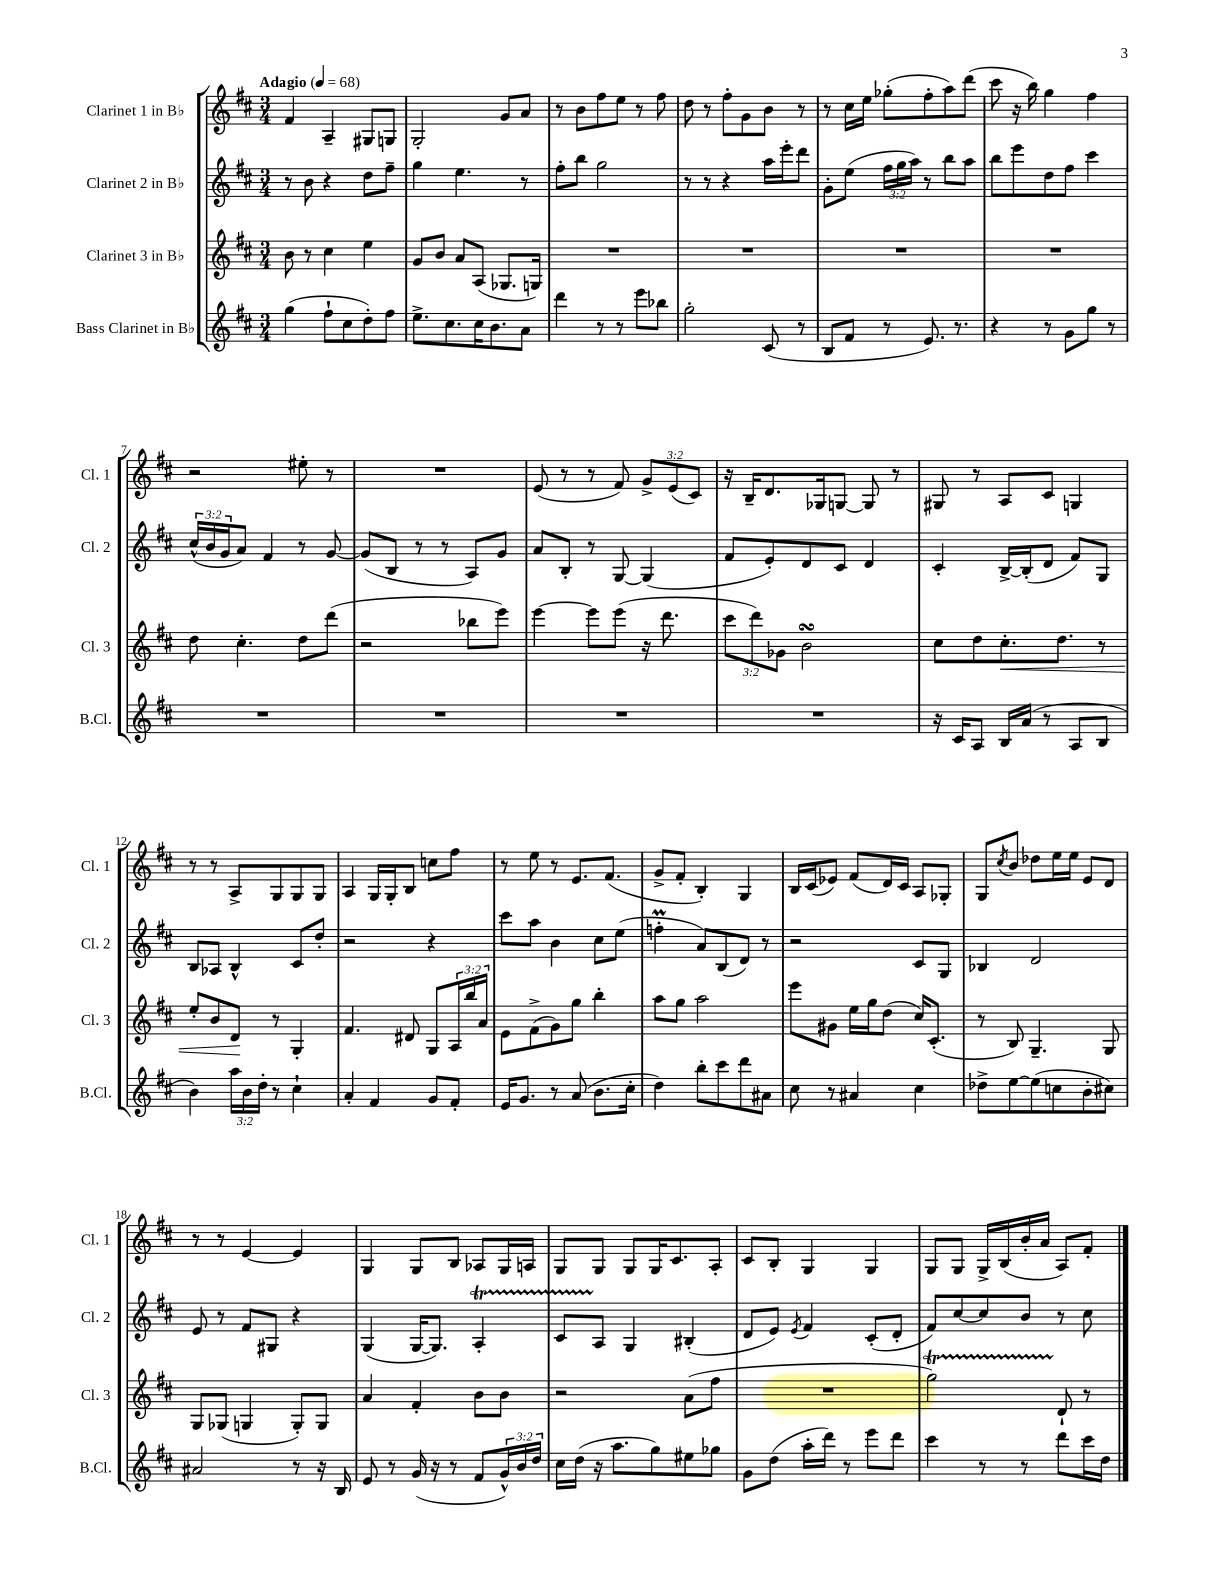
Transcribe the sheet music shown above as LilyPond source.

<<
\new StaffGroup <<
\new Staff = "s0" \with { instrumentName = "Clarinet 1 in Bb" shortInstrumentName = "Cl. 1" } {
    \clef treble \key d \major \numericTimeSignature \time 3/4 \override Staff.TupletNumber.text = #tuplet-number::calc-fraction-text \tempo "Adagio" 4 = 68
    fis'4 a4-- gis8 g8 |
    g2-. g'8 a'8 |
    r8 b'8 fis''8 e''8 r8 fis''8 |
    d''8 r8 fis''8-. g'8 b'8 r8 |
    r8 cis''16 e''16 ges''8-.( fis''8-. a''8) d'''8( |
    cis'''8 r16 b''16) g''4 fis''4 |
    r2 eis''8-. r8 |
    R2. |
    e'8( r8 r8 fis'8) \tuplet 3/2 { g'8-> e'8( cis'8) } |
    r16 b16-- d'8. ges16 g8~ g8 r8 |
    gis8 r8 a8 cis'8 g4 |
    r8 r8 a8-> g8 g8 g8 |
    a4 g16 g16-. b8 c''8 fis''8 |
    r8 e''8 r8 e'8. fis'8.( |
    g'8-> fis'8-. b4-.) g4 |
    b16 cis'16( ees'8) fis'8( d'16) cis'16 a8 ges8-. |
    g8 \acciaccatura { cis''8 } b'8 des''8 e''16 e''16 e'8 d'8 |
    r8 r8 e'4~ e'4 |
    g4 g8 b8 aes8 g16 a16 |
    g8 g8 g8 g16 cis'8. a8-. |
    cis'8 b8-. g4 g4 |
    g8 g8 g16-> b16( b'16-. a'16 a8) fis'8-. \bar "|." |
}
\new Staff = "s1" \with { instrumentName = "Clarinet 2 in Bb" shortInstrumentName = "Cl. 2" } {
    \clef treble \key d \major \numericTimeSignature \time 3/4 \override Staff.TupletNumber.text = #tuplet-number::calc-fraction-text
    r8 b'8 r4 d''8 fis''8-- |
    g''4 e''4. r8 |
    fis''8-. b''8 g''2 |
    r8 r8 r4 a''16 e'''16-. d'''8 |
    g'8-. e''8( \tuplet 3/2 { fis''16 g''16 a''16) } r8 b''8 a''8 |
    b''8 e'''8 d''8 fis''8 cis'''4 |
    \tuplet 3/2 { cis''16-^( b'16 g'16 } a'8) fis'4 r8 g'8~ |
    g'8( b8 r8 r8 a8) g'8 |
    a'8 b8-. r8 g8~ g4( |
    fis'8 e'8-.) d'8 cis'8 d'4 |
    cis'4-. b16~-> b16-.( d'8 fis'8) g8 |
    b8 aes8 b4-^ cis'8 d''8-. |
    r2 r4 |
    cis'''8 a''8 b'4 cis''8 e''8( |
    f''4-.\prall a'8) b8( d'8) r8 |
    r2 cis'8 g8 |
    bes4 d'2 |
    e'8 r8 fis'8 gis8 r4 |
    g4( g16~ g8.) a4-.\startTrillSpan |
    cis'8 a8\stopTrillSpan g4 bis4-.( |
    d'8 e'8) \acciaccatura { e'8 } fis'4 cis'8-.( d'8-. |
    fis'8) cis''8~ cis''8 b'8 r8 cis''8 \bar "|." |
}
\new Staff = "s2" \with { instrumentName = "Clarinet 3 in Bb" shortInstrumentName = "Cl. 3" } {
    \clef treble \key d \major \numericTimeSignature \time 3/4 \override Staff.TupletNumber.text = #tuplet-number::calc-fraction-text
    b'8 r8 cis''4 e''4 |
    g'8 b'8 a'8 a8( ges8. g16) |
    R2. |
    R2. |
    R2. |
    R2. |
    d''8 cis''4.-. d''8 d'''8( |
    r2 bes''8 e'''8) |
    e'''4~ e'''8 e'''8( r16 d'''8. |
    \tuplet 3/2 { cis'''8 d'''8) ges'8 } b'2\turn |
    cis''8 d''8 cis''8.-.\< d''8. r8 |
    e''8-. b'8 d'8\! r8 g4-. |
    fis'4. dis'8 g8 \tuplet 3/2 { a16 b''16 a'16 } |
    e'8 fis'8->( g'8) g''8 b''4-. |
    a''8 g''8 a''2 |
    e'''8 gis'8 e''16 g''16 d''8( cis''16) cis'8.-.( |
    r8 b8) g4.-- g8 |
    g8 ges8( g4 g8-.) g8 |
    a'4 fis'4-. b'8 b'8 |
    r2 a'8( fis''8 |
    R2. |
    g''2\startTrillSpan) d'8-!\stopTrillSpan r8 \bar "|." |
}
\new Staff = "s3" \with { instrumentName = "Bass Clarinet in Bb" shortInstrumentName = "B.Cl." } {
    \clef treble \key d \major \numericTimeSignature \time 3/4 \override Staff.TupletNumber.text = #tuplet-number::calc-fraction-text
    g''4( fis''8-! cis''8 d''8-.) fis''8 |
    e''8.-> cis''8. cis''16 b'8. a'8 |
    d'''4 r8 r8 e'''8 bes''8 |
    g''2-. cis'8( r8 |
    b8 fis'8 r8 e'8.) r8. |
    r4 r8 g'8 g''8 r8 |
    R2. |
    R2. |
    R2. |
    R2. |
    r16 cis'16 a8 b16 a'16( r8 a8 b8 |
    b'4) \tuplet 3/2 { a''16 b'16 d''16-. } r8 cis''4-! |
    a'4-. fis'4 g'8 fis'8-. |
    e'16 g'8. r8 a'8( b'8. cis''16-. |
    d''4) b''8-. cis'''8 d'''8 ais'8 |
    cis''8 r8 ais'4 cis''4 |
    des''8-> e''8~ e''8( c''8 b'8-. cis''8) |
    ais'2 r8 r16 b16 |
    e'8 r8 g'16( r16 r8 fis'8 \tuplet 3/2 { g'16-^) b'16 d''16 } |
    cis''16 d''16( r16 a''8. g''8) eis''8 ges''8 |
    g'8 d''8( a''16-. d'''16) r8 e'''8 d'''8 |
    cis'''4 r8 r8 d'''8 cis'''16 d''16 \bar "|." |
}
>>
>>
